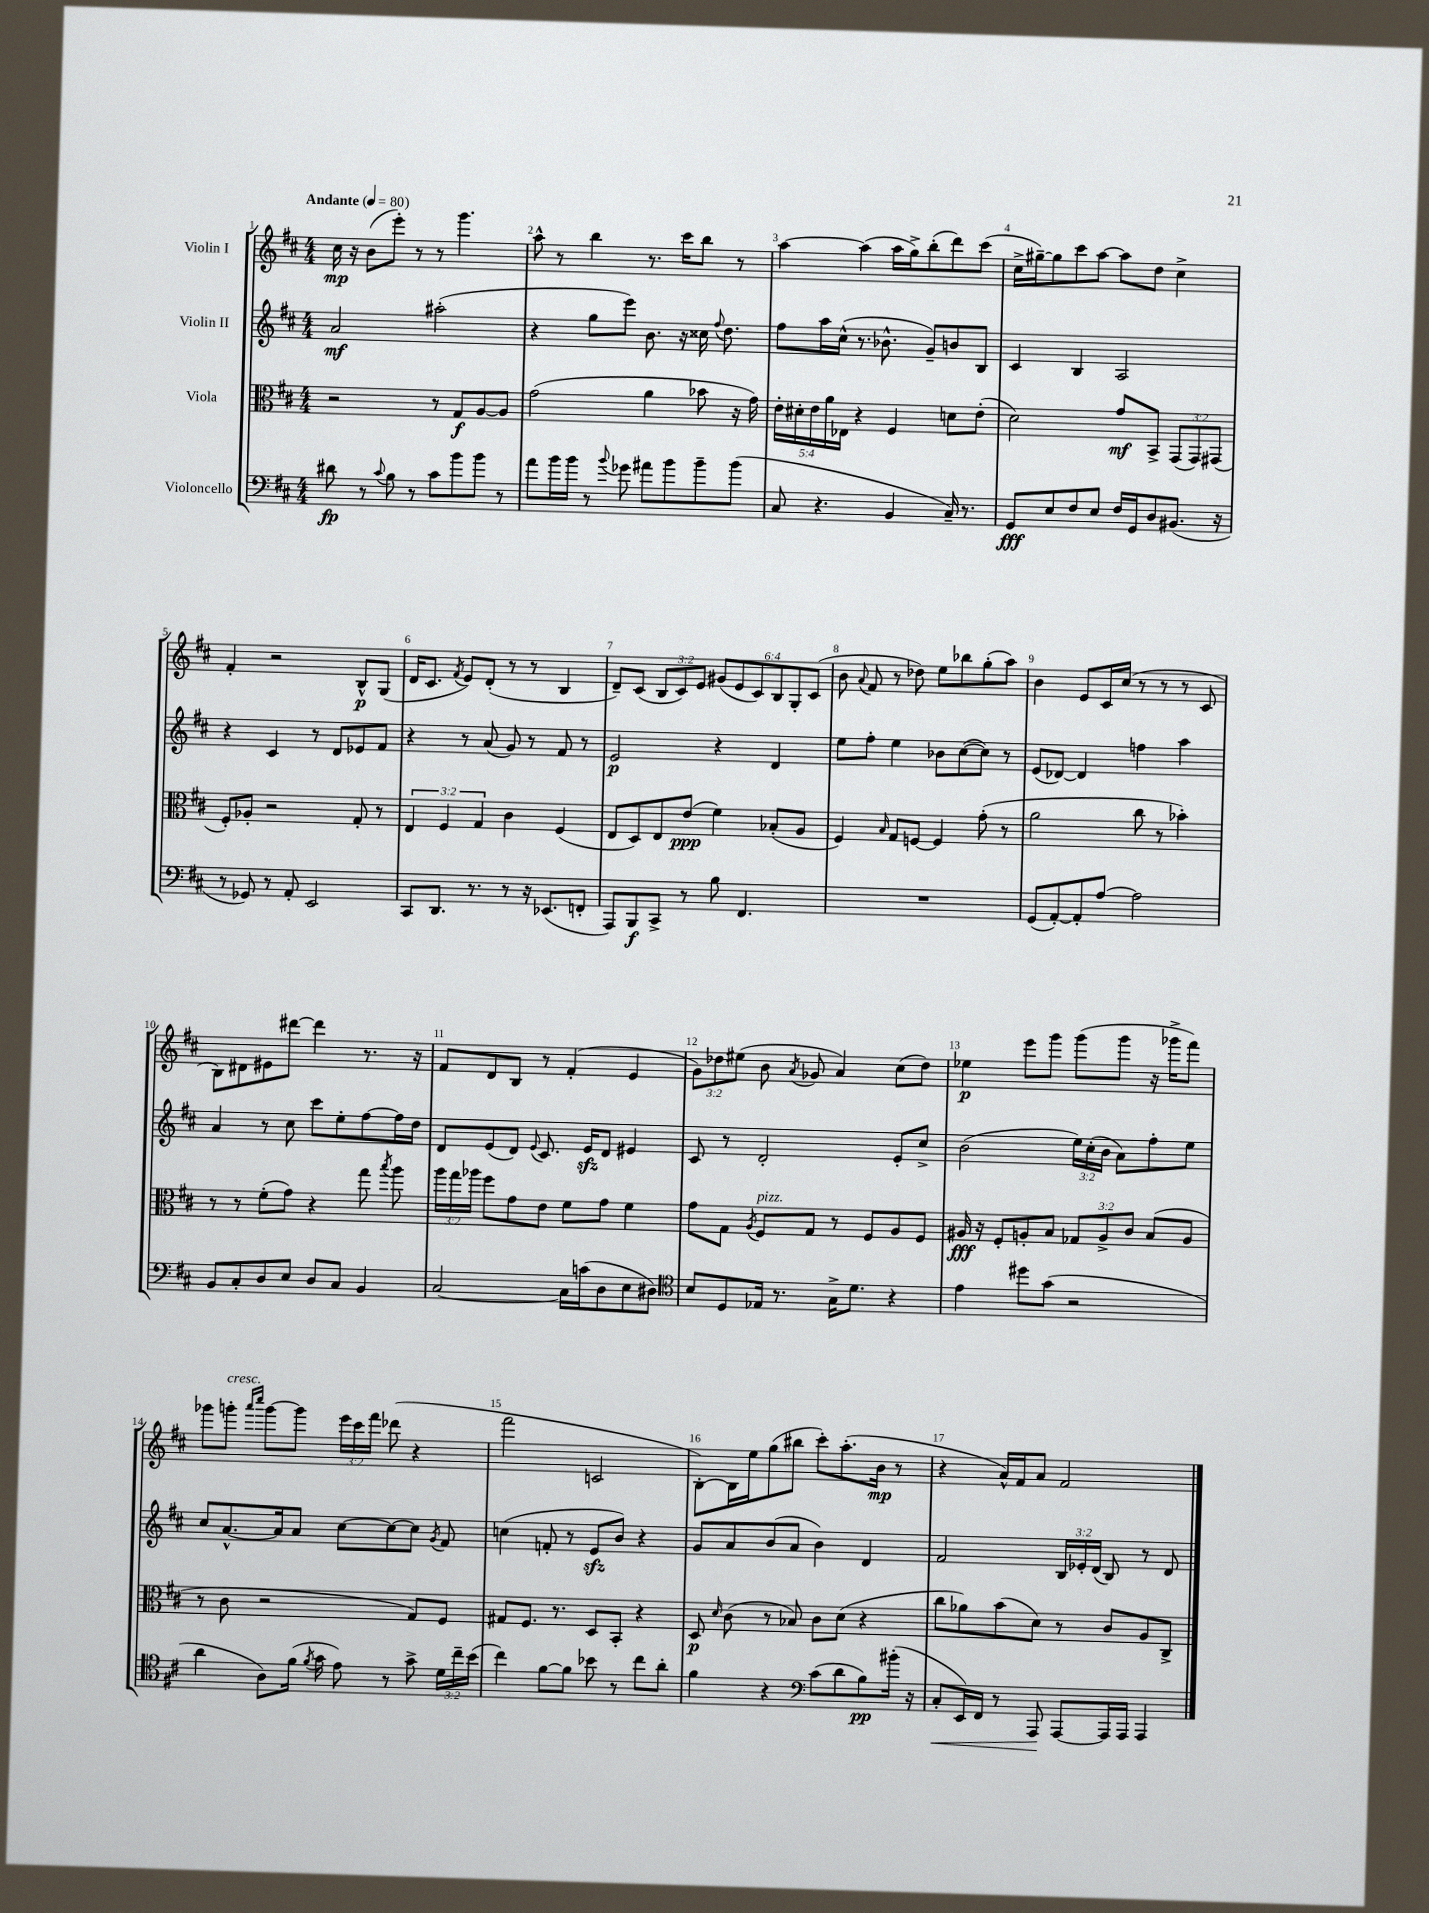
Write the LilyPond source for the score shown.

<<
\new StaffGroup <<
\new Staff = "s0" \with { instrumentName = "Violin I" } {
    \clef treble \key d \major \numericTimeSignature \time 4/4 \override Staff.TupletNumber.text = #tuplet-number::calc-fraction-text \tempo "Andante" 4 = 80
    \autoBeamOff cis''16\mp r16 b'8[( e'''8]-.) r8 r8 g'''4. |
    a''8-^ r8 b''4 r8. cis'''16[ b''8] r8 |
    a''4~ a''4( a''16[ g''16->) b''8-.( d'''8) cis'''8]( |
    cis''16[-> gis''16~--) gis''8 cis'''8 a''8]~ a''8[ d''8] cis''4-> |
    fis'4-. r2 b8[-^\p g8]( |
    d'16[ cis'8.] \acciaccatura { fis'8 } e'8[) d'8]-.( r8 r8 b4 |
    d'8[--) cis'8]( \tuplet 3/2 { b8[ cis'8) e'8] } \tuplet 6/4 { gis'8[( e'8 cis'8) b8 g8-. cis'8]( } |
    b'8 \appoggiatura { a'8 } fis'8 r8 des''8) e''8[ bes''8 g''8-.( a''8]) |
    b'4 e'8[ cis'16 cis''16]( r8 r8 r8 cis'8 |
    b8[) dis'8 eis'8 dis'''8]~ dis'''4 r8. r16 |
    fis'8[ d'8 b8] r8 fis'4-.( e'4 |
    \tuplet 3/2 { g'8[) des''8 eis''8]( } b'8 \acciaccatura { a'8 } ges'8 a'4) cis''8[( des''8]) |
    ees''4\p e'''8[ g'''8] g'''8[( g'''8] r16 ges'''16[-> fis'''8]) |
    ges'''8[ g'''8]-.^\markup { \italic "cresc." } \grace { a'''16[ cis''''16] } g'''8[~ g'''8] \tuplet 3/2 { e'''16[ cis'''16 fis'''16] } des'''8( r4 |
    fis'''2 c'2 |
    b8[~-.) b16 e''16 g''8( bis''8] cis'''8[-.) a''8.-.( b'16]\mp r8 |
    r4 a'16[-^) fis'16 a'8] fis'2 \bar "|." |
}
\new Staff = "s1" \with { instrumentName = "Violin II" } {
    \clef treble \key d \major \numericTimeSignature \time 4/4 \override Staff.TupletNumber.text = #tuplet-number::calc-fraction-text
    \autoBeamOff a'2\mf ais''2-.( |
    r4 g''8[ e'''8]) b'8. r16 cisis''16 \appoggiatura { fis''8 } d''8. |
    fis''8[ a''16 cis''16]-^( r8. bes'8.-^ g'8[--) b'8 b8] |
    cis'4 b4 a2 |
    r4 cis'4 r8 d'8[ ees'8 fis'8] |
    r4 r8 a'8( g'8) r8 fis'8 r8 |
    e'2\p r4 d'4 |
    e''8[ fis''8]-. e''4 bes'8[ cis''8~( cis''8]) r8 |
    e'8[( des'8]~) des'4 f''4 a''4 |
    a'4 r8 cis''8 cis'''8[ e''8-. fis''8~ fis''16 d''16] |
    d'8[ e'8( d'8]) \appoggiatura { e'8 } cis'8. e'16[\sfz d'8] eis'4 |
    cis'8 r8 d'2-. e'8[-. cis''8]-> |
    b'2( \tuplet 3/2 { e''16[) cis''16-.( b'16] } a'8[) fis''8-. e''8] |
    cis''8[ a'8.~-^ a'16 a'8] cis''8[~ cis''8~ cis''8] \acciaccatura { g'8 } fis'8 |
    c''4( f'8-. r8 e'8[\sfz b'8]) r4 |
    g'8[ a'8 b'8( a'8] b'4) d'4 |
    fis'2 \tuplet 3/2 { b16[ ees'16-. d'16]( } b8) r8 d'8 \bar "|." |
}
\new Staff = "s2" \with { instrumentName = "Viola" } {
    \clef alto \key d \major \numericTimeSignature \time 4/4 \override Staff.TupletNumber.text = #tuplet-number::calc-fraction-text
    \autoBeamOff r2 r8 g8[\f a8~ a8] |
    g'2( a'4 bes'8 r16 g'16) |
    \tuplet 5/4 { e'16[-. dis'16-. e'16 a'16 ees16] } r4 fis4 d'8[ e'8]-.( |
    d'2) g'8[\mf b,8]-> \tuplet 3/2 { g,8[( g,8) gis,8]( } |
    fis8[-.) aes8]-. r2 g8-. r8 |
    \tuplet 3/2 { e4 fis4 g4 } cis'4 fis4( |
    e8[ d8) e8 e'8]\ppp( fis'4) bes8[-.( a8] |
    fis4) \grace { b16 } g8[ f8]~ f4 g'8-.( r8 |
    a'2 cis''8 r8 bes'4-.) |
    r8 r8 fis'8[-.( g'8]) r4 g''8 \acciaccatura { b''8 } a''8 |
    \tuplet 3/2 { a''16[ g''16 aes''16] } fis''8[ g'8 e'8] fis'8[ g'8] fis'4 |
    g'8[ g8] \acciaccatura { a8 } fis8[^\markup { \italic "pizz." } g8] r8 fis8[ a8 fis8] |
    ais16\fff r16 fis8[-. a8-. b8] \tuplet 3/2 { ges8[ a8-> cis'8] } b8[( a8] |
    r8 cis'8 r2 g8[) fis8] |
    gis8[ fis8.] r8. d8[ b,8]-. r4 |
    d8\p \grace { d'16 } cis'8( r8 bes8) cis'8[ d'8]( r4 |
    cis''8[ aes'8) b'8( d'8]) r8 cis'8[ a8 cis8]-> \bar "|." |
}
\new Staff = "s3" \with { instrumentName = "Violoncello" } {
    \clef bass \key d \major \numericTimeSignature \time 4/4 \override Staff.TupletNumber.text = #tuplet-number::calc-fraction-text
    \autoBeamOff dis'8\fp r8 \appoggiatura { cis'8 } b8 r8 cis'8[ b'8 b'8] r8 |
    a'8[ b'16 b'16] r8 \appoggiatura { b'8 } ges'8 ais'8[ b'8 b'8-- b'8]( |
    cis8 r4. b,4 cis16--) r8. |
    g,8[\fff e8 fis8 e8] fis16[ g,16 d8 bis,8.]( r16 |
    r8 ges,8) r8 a,8-. e,2 |
    cis,8[ d,8.] r8. r8 r16 ees,8.[( f,8]-. |
    a,,8[) b,,8\f cis,8]-> r8 b8 fis,4. |
    R1 |
    g,8[( a,8~-.) a,8-. a8]~ a2 |
    b,8[ cis8-. d8 e8] d8[ cis8] b,4 |
    cis2~ cis16[ c'16( d8 e8 dis8]) |
    \clef tenor b8[ d8 ees16] r8. g16[-> d'8.] r4 |
    e'4 dis''8[ g'8]( r2 |
    a'4 a8[) fis'16]( \acciaccatura { fis'8 } g'16 e'8) r8 g'8-> \tuplet 3/2 { d'16[ cis''16-- b'16]( } |
    cis''4) fis'8[~ fis'8] bes'8 r8 cis''8[ a'8]-. |
    fis'4 r4 \clef bass cis'8[( d'8 b8\pp) bis'16]-.( r16 |
    cis8[-.\< e,16) fis,16] r8 a,,8\! a,,8[~ a,,16 a,,16] a,,4 \bar "|." |
}
>>
>>
\layout { \context { \Score \override BarNumber.break-visibility = ##(#f #t #t) barNumberVisibility = #all-bar-numbers-visible } }
